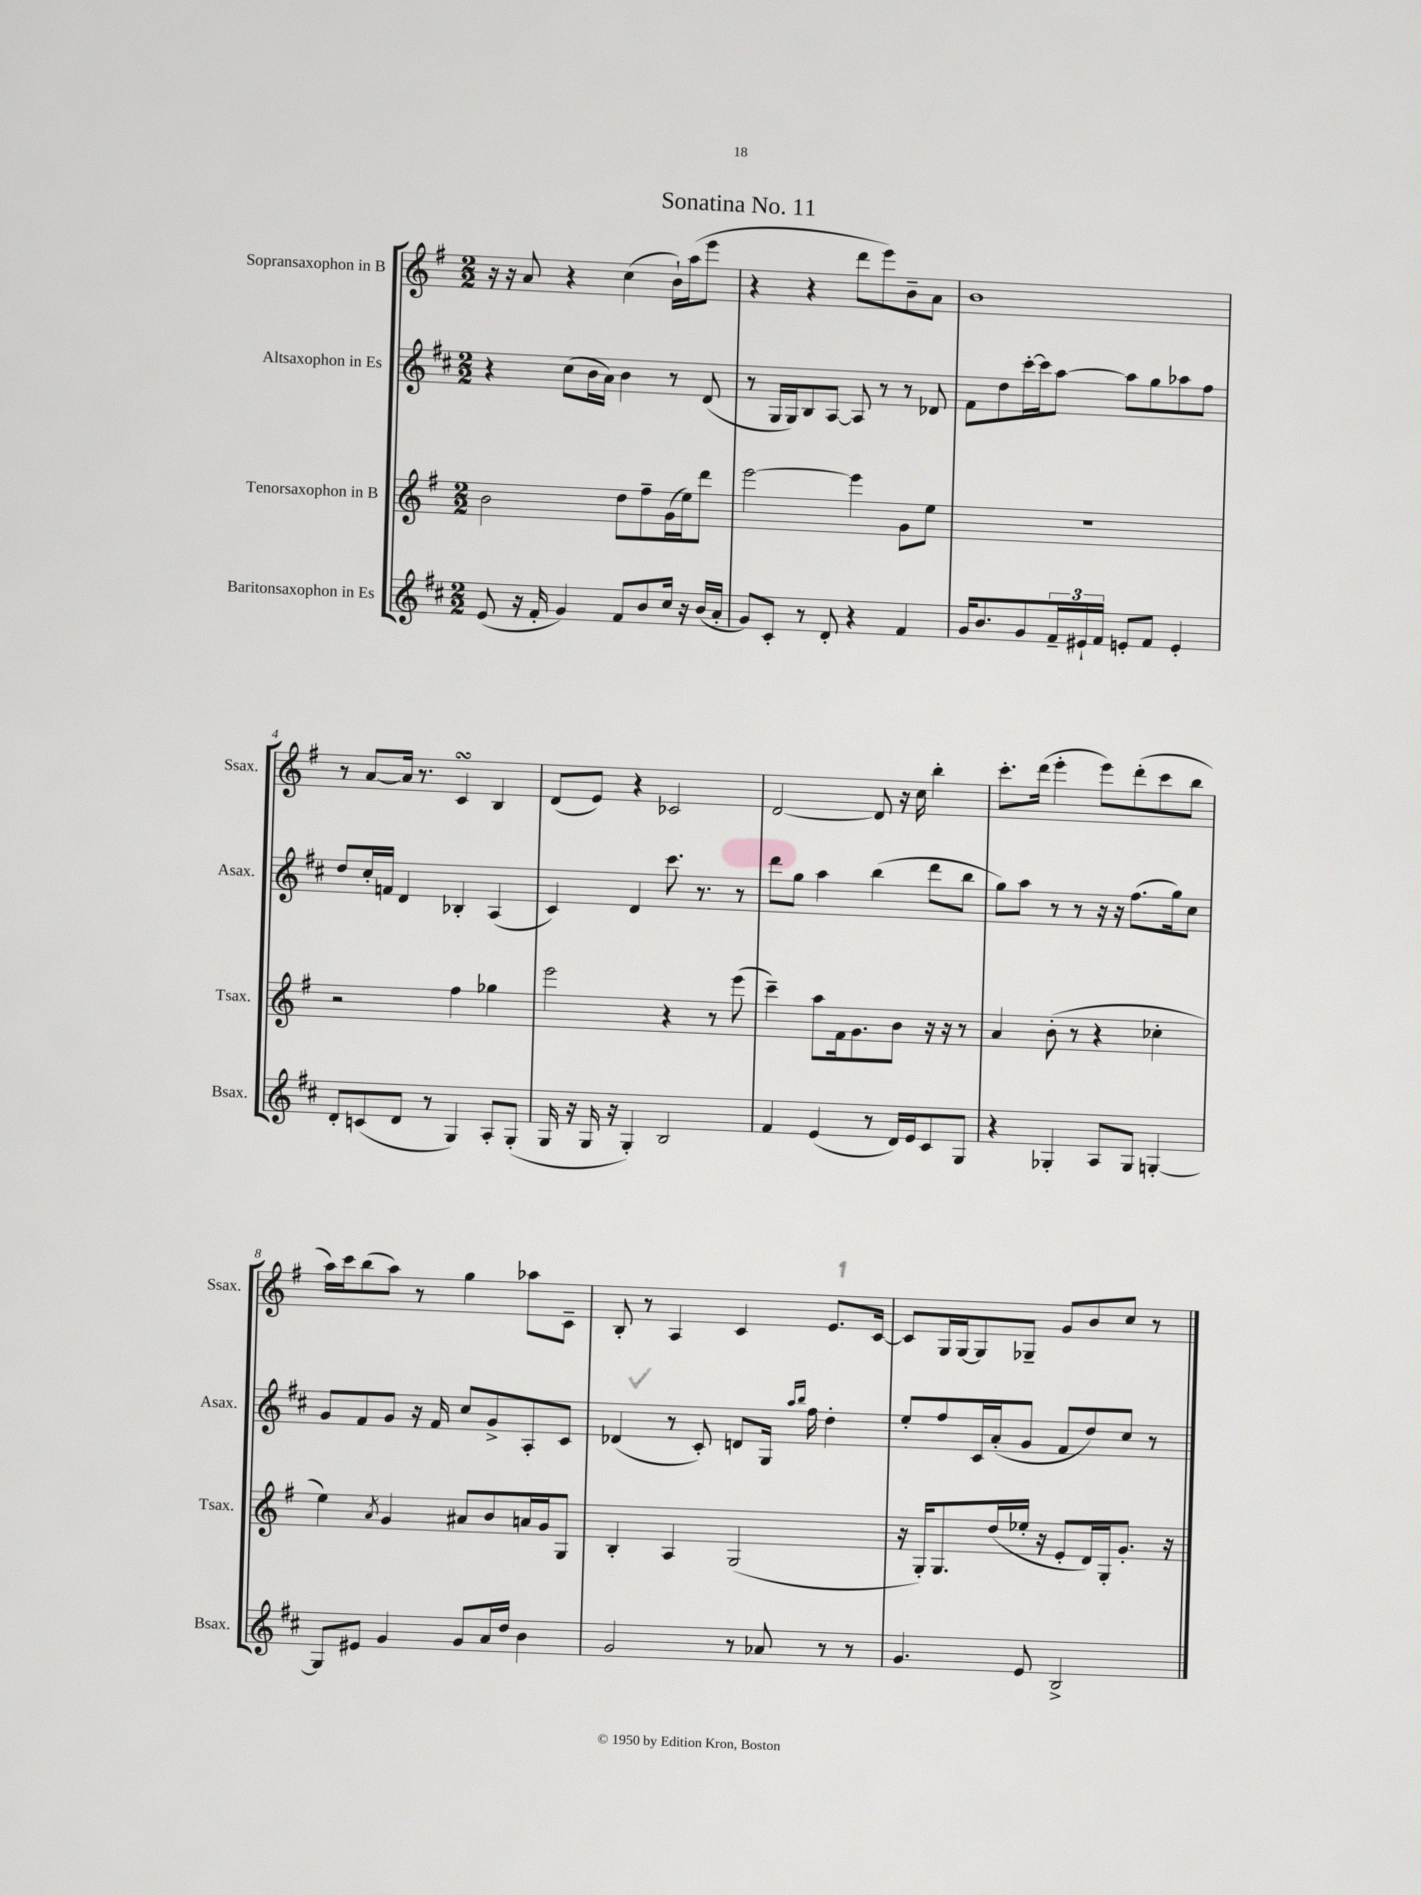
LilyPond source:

\header { title = "Sonatina No. 11" }
<<
\new StaffGroup <<
\new Staff = "s0" \with { instrumentName = "Sopransaxophon in B" shortInstrumentName = "Ssax." } {
    \clef treble \key g \major \numericTimeSignature \time 2/2
    r16 r16 a'8 r4 c''4( b'16-!) a''16( e'''8 |
    r4 r4 d'''8 e'''8) b'8-- a'8 |
    b'1 |
    r8 a'8~ a'16 r8. c'4\turn b4 |
    d'8( e'8) r4 ces'2 |
    d'2~ d'8 r16 c''16 b''4-. |
    c'''8.-. d'''16( e'''4-. e'''8) d'''8-.( c'''8 b''8 |
    a''16) c'''16 b''8( a''8) r8 g''4 aes''8 c'8-- |
    b8-. r8 a4 c'4 e'8. c'16~ |
    c'8 g16 g16~ g8 ges8-- g'8 b'8 c''8 r8 \bar "|." |
}
\new Staff = "s1" \with { instrumentName = "Altsaxophon in Es" shortInstrumentName = "Asax." } {
    \clef treble \key d \major \numericTimeSignature \time 2/2
    r4 cis''8( b'16 a'16) b'4 r8 d'8( |
    r8 g16 g16) b8 a8~ a8 r8 r8 des'8 |
    fis'8 d''8 cis'''16~-. cis'''16 a''8~ a''8 g''8 aes''8 fis''8 |
    d''8 cis''16-. f'16 d'4 bes4-. a4( |
    cis'4) d'4 cis'''8. r8. r8 |
    d'''8 g''8 a''4 b''4( d'''8 b''8 |
    g''8) a''8 r8 r8 r16 r16 fis''8.( g''16) cis''8 |
    g'8 fis'8 g'8 r16 fis'16 cis''8 g'8-> a8-. cis'8 |
    des'4( r8 cis'8-.) d'8 g16 \grace { a''16 b''16 } fis''16 d''4-. |
    e''8-. fis''8 cis'16 a'16-.( g'8 fis'8 d''8) cis''8 r8 \bar "|." |
}
\new Staff = "s2" \with { instrumentName = "Tenorsaxophon in B" shortInstrumentName = "Tsax." } {
    \clef treble \key g \major \numericTimeSignature \time 2/2
    b'2 d''8 fis''8-- g'16( e''16) d'''8 |
    e'''2~ e'''4 g'8 e''8 |
    R1 |
    r2 fis''4 ges''4 |
    e'''2 r4 r8 e'''8( |
    c'''4--) a''8 fis'16 g'8. b'8 r16 r16 r8 |
    a'4 b'8-.( r8 r4 ces''4-. |
    e''4) \acciaccatura { a'8 } g'4 ais'8 b'8 a'16 g'16 g8 |
    b4-. a4 g2( |
    r16 g16-.) g8. d''16( ees''16-. r16 e'8-. d'16) g16-. g'8.-. r16 \bar "|." |
}
\new Staff = "s3" \with { instrumentName = "Baritonsaxophon in Es" shortInstrumentName = "Bsax." } {
    \clef treble \key d \major \numericTimeSignature \time 2/2
    e'8( r16 fis'16-. g'4) fis'8 b'8 cis''16 r16 b'16( a'16-. |
    g'8) cis'8-. r8 d'8-. r4 fis'4 |
    g'16 b'8. g'8 \tuplet 3/2 { fis'16-- eis'16-! fis'16 } e'8-. fis'8 e'4-. |
    d'8-. c'8( d'8 r8 g4) a8-. g8-.( |
    g16 r16 g16 r16 g4-.) b2 |
    fis'4 e'4( r8 d'16) e'16 cis'8 g8 |
    r4 ges4-. a8 ges8 g4~-. |
    g8 eis'8 g'4 g'8 a'16 d''16 b'4 |
    g'2 r8 aes'8 r8 r8 |
    g'4. e'8 b2-> \bar "|." |
}
>>
>>
